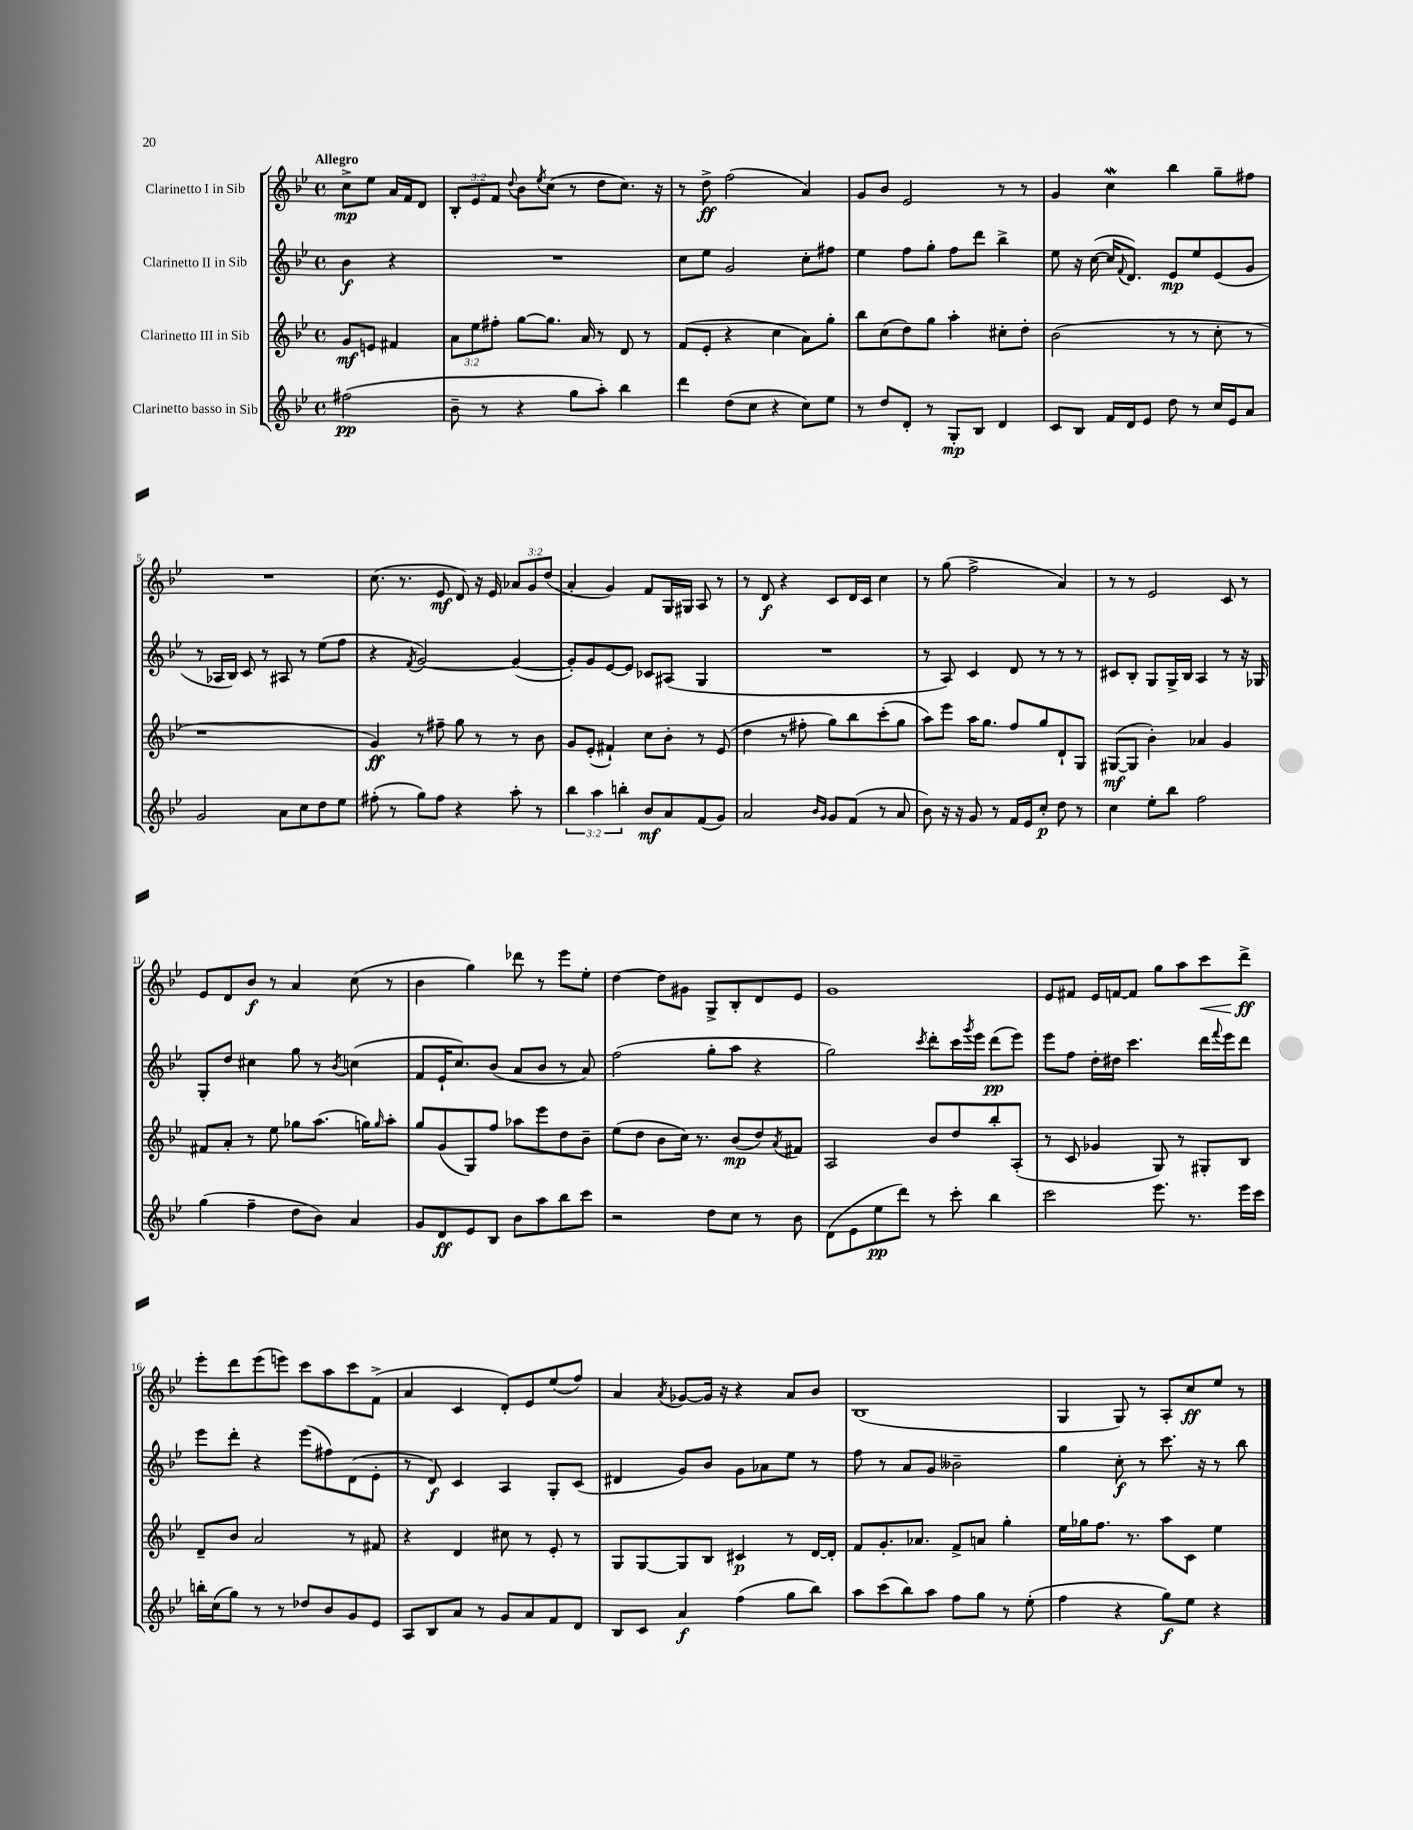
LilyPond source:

<<
\new StaffGroup <<
\new Staff = "s0" \with { instrumentName = "Clarinetto I in Sib" } {
    \clef treble \key bes \major \defaultTimeSignature \time 4/4 \override Staff.TupletNumber.text = #tuplet-number::calc-fraction-text \partial 2 \tempo "Allegro"
    c''8->\mp ees''8 a'16 f'16 d'8 |
    \tuplet 3/2 { bes8-. ees'8 f'8 } \appoggiatura { d''8 } bes'8 \acciaccatura { ees''8 } c''8( r8 d''8 c''8.) r16 |
    r8 d''8->\ff f''2( a'4) |
    g'8 bes'8 ees'2 r8 r8 |
    g'4 c''4\mordent bes''4 g''8-- fis''8 |
    R1 |
    c''8.( r8. ees'8\mf d'8) r16 ees'16 \tuplet 3/2 { aes'8 g'8 d''8( } |
    a'4-. g'4) f'8 g16 gis16 a8 r8 |
    r8 d'8\f r4 c'8 d'16 c'16 c''4 |
    r8 g''8( f''2-> a'4) |
    r8 r8 ees'2 c'8 r8 |
    ees'8 d'8 bes'8\f r8 a'4 c''8( r8 |
    bes'4 g''4) des'''8 r8 ees'''8 ees''8-. |
    d''4~ d''8 gis'8 g8-> bes8-. d'8 ees'8 |
    g'1 |
    ees'8 fis'8 ees'16 f'16~ f'8 g''8 a''8 c'''8\< d'''8->\ff\! |
    ees'''8-. d'''8 ees'''8( e'''8) c'''8 a''8 c'''8 f'8->( |
    a'4 c'4 d'8-.) ees'8 ees''8( f''8) |
    a'4 \acciaccatura { a'8 } ges'8~ ges'16 r16 r4 a'8 bes'8 |
    bes1( |
    g4 g8) r8 a8-. c''8\ff ees''8 r8 \bar "|." |
}
\new Staff = "s1" \with { instrumentName = "Clarinetto II in Sib" } {
    \clef treble \key bes \major \defaultTimeSignature \time 4/4 \partial 2
    bes'4\f r4 |
    R1 |
    c''8 ees''8 g'2 c''8-. fis''8 |
    ees''4 f''8 g''8-. f''8 d'''8 bes''4-> |
    ees''8 r16 c''16~( c''16 \appoggiatura { f'8 } d'8.) ees'8\mp ees''8 ees'8( g'8 |
    r8 aes16 bes16) c'8 r8 ais8 r8 ees''8( f''8 |
    r4 \acciaccatura { f'8 } g'2~) g'4~( |
    g'8-.) g'8 ees'8~ ees'8 ces'8 ais8( g4 |
    R1 |
    r8 a8) c'4 d'8 r8 r8 r8 |
    cis'8 bes8-. g8 g16-> bes16 a4 r8 r16 ges16 |
    g8-. d''8 cis''4 g''8 r8 \acciaccatura { bes'8 } c''4( |
    f'8 ees'16-! c''8.) bes'8( a'8 bes'8 r8 a'8) |
    f''2( g''8-. a''8 r4 |
    g''2) \acciaccatura { c'''8 } d'''8-. c'''16 \acciaccatura { g'''8 } ees'''16 d'''8\pp( ees'''8) |
    ees'''8 f''8 d''16-. dis''16 c'''4. d'''16 \appoggiatura { f'''8 } ees'''16 d'''8 |
    ees'''8 d'''8-. r4 ees'''8( fis''8) d'8( ees'8-. |
    r8 d'8\f) c'4 a4 g8-. c'8( |
    dis'4 g'8) bes'8 g'8 aes'8 ees''8 r8 |
    f''8 r8 a'8 g'8 beses'2-- |
    g''4 c''8-.\f r8 c'''8. r16 r8 bes''8 \bar "|." |
}
\new Staff = "s2" \with { instrumentName = "Clarinetto III in Sib" } {
    \clef treble \key bes \major \defaultTimeSignature \time 4/4 \override Staff.TupletNumber.text = #tuplet-number::calc-fraction-text \partial 2
    g'8\mf e'8 fis'4 |
    \tuplet 3/2 { a'8 ees''8 fis''8-. } g''8~ g''8. a'16 r8 d'8 r8 |
    f'8( ees'8-. r4 c''4 a'8) g''8-. |
    bes''8 c''8( d''8) g''8 a''4-. cis''8-. d''8-. |
    bes'2( r8 r8 c''8-. r8 |
    r1 |
    g'4\ff) r8 fis''8-- g''8 r8 r8 bes'8 |
    g'8 ees'8-.( fis'4-!) c''8 bes'8-. r8 ees'8( |
    d''4 r8 fis''8-. g''8) bes''8 c'''8-.( g''8 |
    a''8) ees'''8 a''16 g''8. f''8 g''8 d'8-! g8 |
    gis8~\mf( gis8 bes'4-.) aes'4 g'4 |
    fis'8 a'8-. r8 ees''8 ges''8 a''8.( g''16) \grace { g''16 } a''8-. |
    g''8 g'8( g8) f''8 aes''8 ees'''8 d''8 bes'8-- |
    ees''8( d''8 bes'8 c''16) r8. bes'8\mp( d''8) \acciaccatura { a'8 } fis'8 |
    a2 bes'8 d''8 bes''8-. a8-.( |
    r8 c'8 ges'4 g8) r8 gis8-. bes8 |
    d'8-- bes'8 a'2 r8 fis'8 |
    r4 d'4 cis''8 r8 ees'8-. r8 |
    g8 g8~ g8 bes8 cis'4\p r8 d'16~ d'16-. |
    f'8 g'8.-. aes'8. f'8-> a'8 g''4-. |
    ees''16 ges''16 f''8. r8. a''8 c'8 ees''4 \bar "|." |
}
\new Staff = "s3" \with { instrumentName = "Clarinetto basso in Sib" } {
    \clef treble \key bes \major \defaultTimeSignature \time 4/4 \override Staff.TupletNumber.text = #tuplet-number::calc-fraction-text \partial 2
    fis''2\pp( |
    bes'8-- r8 r4 g''8 a''8-.) bes''4 |
    d'''4 d''8( c''8 r4 c''8) ees''8 |
    r8 d''8 d'8-. r8 g8-.\mp bes8 d'4 |
    c'8 bes8 f'16 d'16 ees'8 d''8 r8 c''16 ees'16 a'8 |
    g'2 a'8 c''8 d''8 ees''8 |
    fis''8-.( r8 g''8) fis''8 r4 a''8-. r8 |
    \tuplet 3/2 { bes''4 a''4 b''4-. } bes'8\mf a'8 f'8( g'8) |
    a'2 \grace { bes'16 g'16 } g'8 f'8( r8 a'8 |
    bes'8) r16 r16 g'8 r8 f'16 ees'16 c''8-.\p d''8 r8 |
    c''4 ees''8-. bes''8 f''2 |
    g''4( f''4-- d''8 bes'8) a'4 |
    g'8 d'8\ff ees'8 bes8 bes'8 a''8 bes''8 c'''8 |
    r2 d''8 c''8 r8 bes'8 |
    d'8( ees'8 ees''8\pp d'''8) r8 c'''8-. bes''4 |
    c'''2 ees'''8. r8. ees'''16 c'''16 |
    b''16-. c''16( g''8) r8 r8 des''8 bes'8 g'8 ees'8 |
    a8 bes8 a'8 r8 g'8 a'8 f'8 d'8 |
    bes8 c'8 a'4\f f''4( g''8 bes''8) |
    a''8 c'''8( bes''8) a''8 f''8 g''8 r8 ees''8-.( |
    f''4 r4 g''8\f) ees''8 r4 \bar "|." |
}
>>
>>
